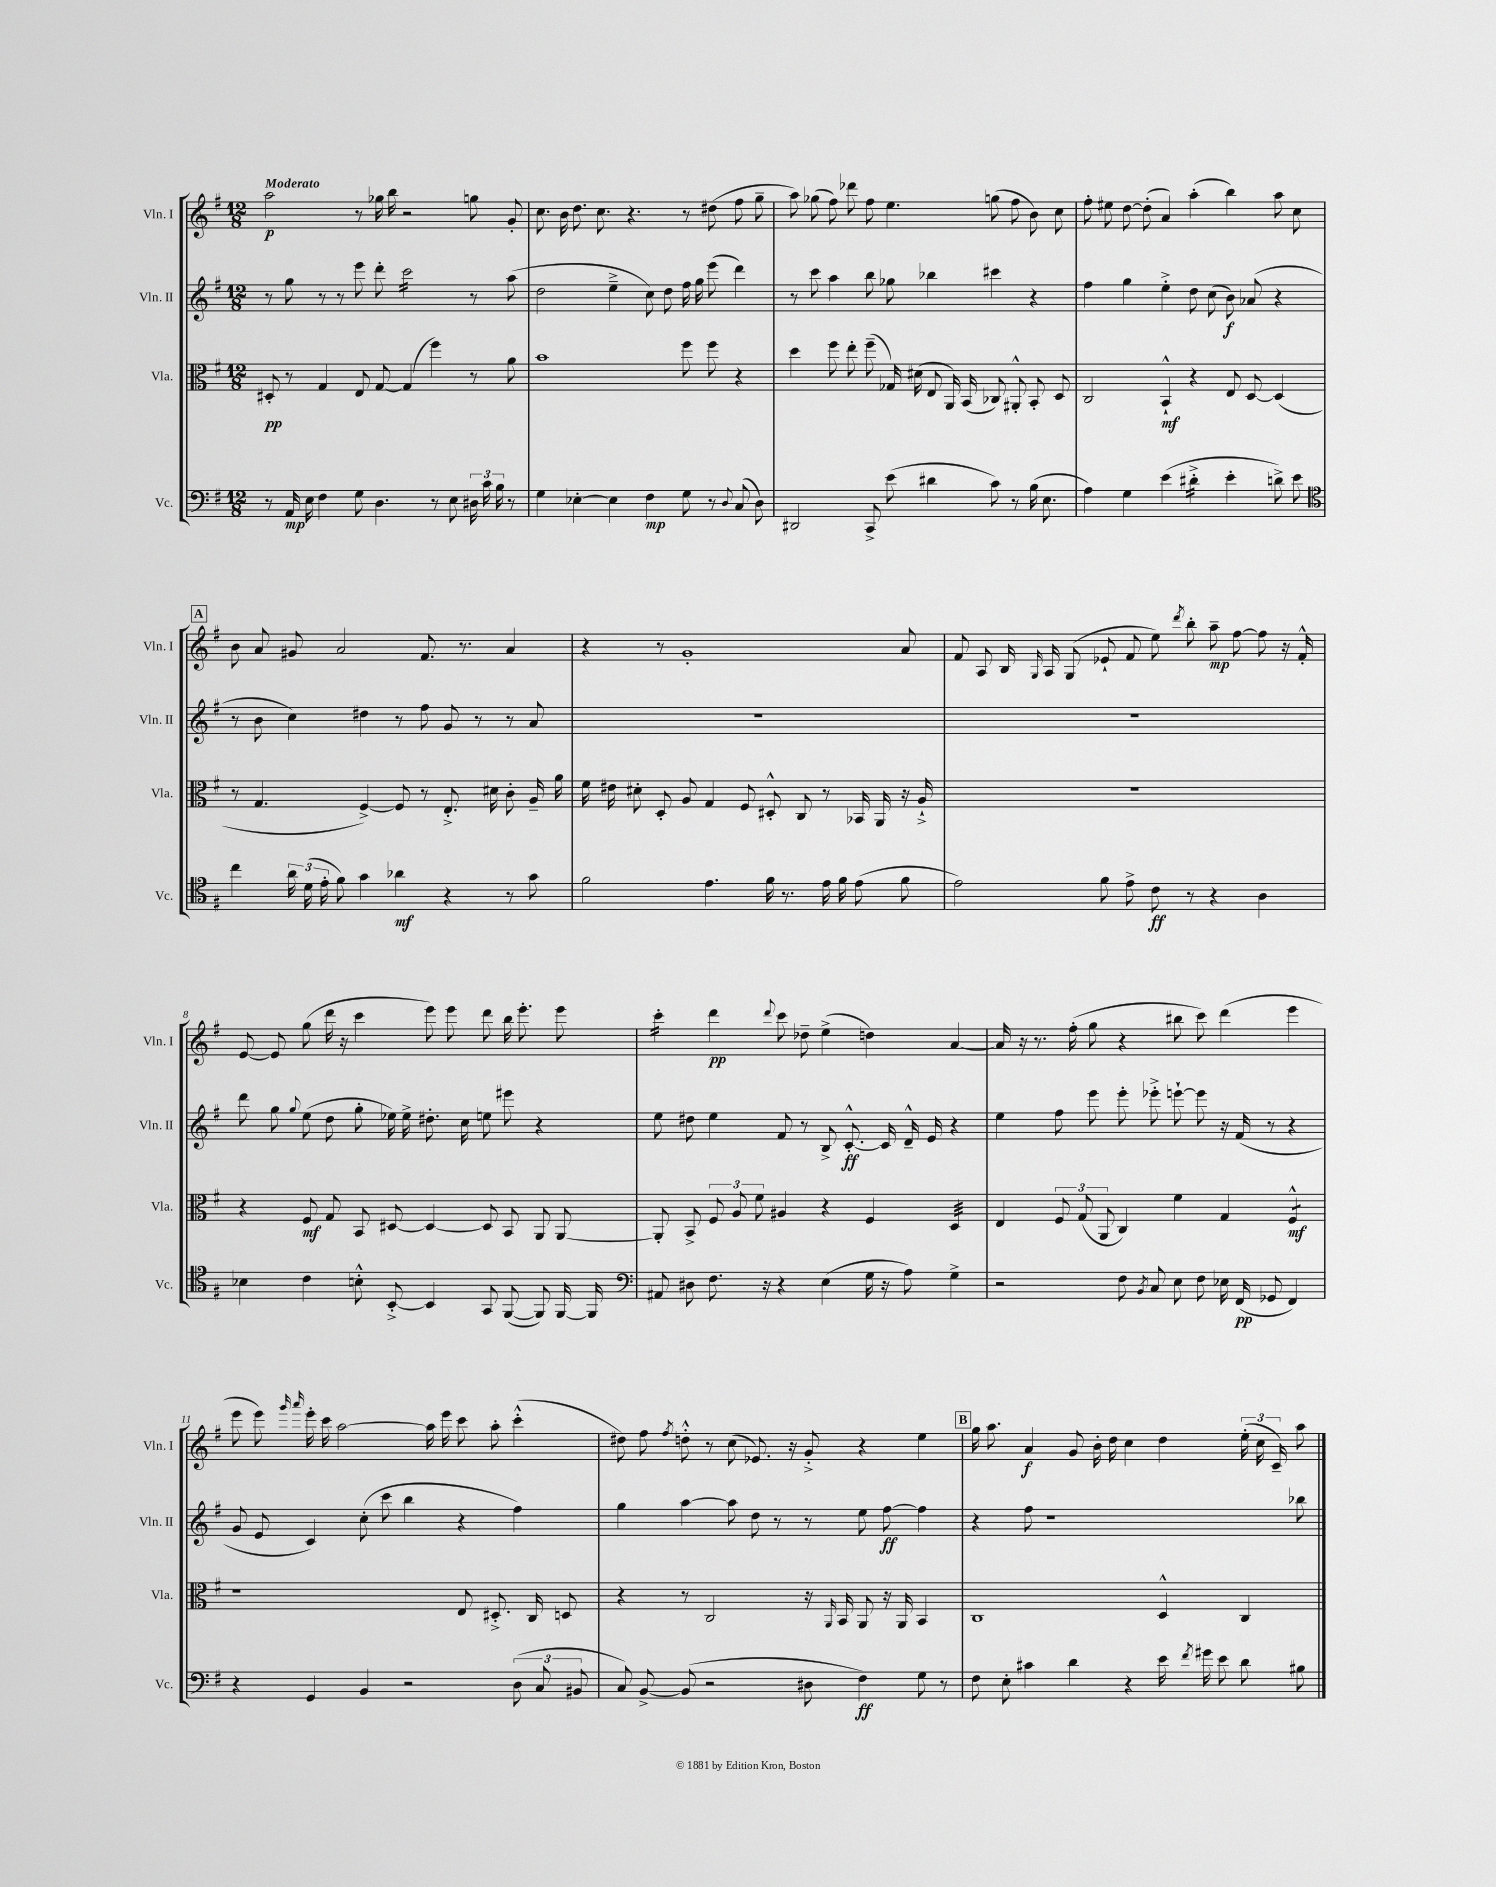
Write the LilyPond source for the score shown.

<<
\new StaffGroup <<
\new Staff = "s0" \with { instrumentName = "Vln. I" shortInstrumentName = "Vln. I" } {
    \clef treble \key g \major \numericTimeSignature \time 12/8 \tempo "Moderato"
    \autoBeamOff a''2\p r8 ges''16 b''16 r2 g''8 g'8-. |
    c''8. b'16 d''8. c''8. r4. r8 dis''8( fis''8 g''8-- |
    a''8) ges''8( fis''8) des'''8 fis''8 e''4. g''8( fis''8 b'8) c''8 |
    fis''8-. eis''8 d''8~ d''8-.( a'4) a''4-.( b''4) a''8 c''8 |
    \mark \markup { \box "A" } b'8 a'8 gis'8 a'2 fis'8. r8. a'4 |
    r4 r8 g'1-. a'8 |
    fis'8 a8 b16 \grace { g16 } a16 g8( ees'8-! fis'8 e''8) \acciaccatura { d'''8 } b''8-. a''8--\mp fis''8~ fis''8 r16 fis'16-.-^ |
    e'8~ e'8 g''8( d'''16 r16 c'''4 e'''8) e'''8 d'''8 b''16 e'''8.-. e'''8 |
    c'''4:16-. d'''4\pp \appoggiatura { d'''8 } c'''8 des''8-- e''4->( d''4) a'4~ |
    a'16 r16 r8. fis''16-.( g''8 r4 bis''8 c'''8) d'''4( e'''4 |
    e'''8 e'''8) \grace { g'''16 a'''16 } e'''16-. c'''16 a''2~ a''16 e'''16 c'''8 a''8-. c'''4-.-^( |
    dis''8) fis''8 \acciaccatura { fis''8 } d''8-.-^ r8 c''8( ees'8.) r16 g'8-.-> r4 e''4 |
    \mark \markup { \box "B" } g''16 a''8. a'4\f g'8 b'16-. d''16 c''4 d''4 \tuplet 3/2 { e''16-.( c''16 c'16--) } a''8 \bar "|." |
}
\new Staff = "s1" \with { instrumentName = "Vln. II" shortInstrumentName = "Vln. II" } {
    \clef treble \key g \major \numericTimeSignature \time 12/8
    \autoBeamOff r8 g''8 r8 r8 e'''8 d'''8-. c'''2:16 r8 a''8( |
    d''2 e''4---> c''8) d''8 fis''16 g''16 e'''8( d'''4) |
    r8 c'''8 a''4 b''8 ges''8 bes''4 cis'''4 r4 |
    fis''4 g''4 e''4-.-> d''8 c''8( b'8\f) aes'8( r4 |
    \mark \markup { \box "A" } r8 b'8 c''4) dis''4 r8 fis''8 g'8 r8 r8 a'8 |
    R1. |
    R1. |
    d'''8 g''8 \appoggiatura { g''8 } e''8( d''8 g''8-. ees''16) ees''16-> dis''8.-. c''16 e''8 eis'''8 r4 |
    e''8 dis''8 e''4 fis'8 r8 b8-> c'8.~-.-^\ff c'16 d'16---^ e'16 r4 |
    e''4 fis''8 e'''8 e'''8-. ees'''8-.-> e'''8~-! e'''8 r16 fis'16( r8 r4 |
    g'8 e'8 c'4) c''8-.( c'''8 b''4 r4 fis''4) |
    g''4 a''4~ a''8 d''8 r8 r8 e''8 fis''8~\ff fis''4 |
    \mark \markup { \box "B" } r4 fis''8 r1 bes''8 \bar "|." |
}
\new Staff = "s2" \with { instrumentName = "Vla." shortInstrumentName = "Vla." } {
    \clef alto \key g \major \numericTimeSignature \time 12/8
    \autoBeamOff dis8-.\pp r8 g4 e8 g8~ g4( fis''4) r8 a'8 |
    b'1 fis''8 fis''8 r4 |
    d''4 fis''8 e''8-. fis''8--( ges16) dis'16( e8 a,16) b,16( ces8) ais,8-.-^ b,8-. d8 |
    c2 b,4-!-^\mf r4 e8 d8~ d4( |
    \mark \markup { \box "A" } r8 g4. fis4~->) fis8 r8 e8.-.-> dis'16 c'8-. a16-- a'16 |
    fis'16 eis'16 dis'8-. d8-. a8 g4 fis8 dis8-.-^ c8 r8 bes,16 a,16 r16 a16-!-> |
    R1. |
    r4 fis8\mf g8 b,8 dis8~ dis4~ dis8 b,8 a,8 a,8~ |
    a,8-. b,8-> \tuplet 3/2 { fis8 a8 fis'8 } ais4 r4 fis4 d4:32 |
    e4 \tuplet 3/2 { fis8 g8( a,8 } c4) fis'4 g4 fis4:8-^\mf |
    r1 e8 dis8.-.-> c16 d8 |
    r4 r8 c2 r16 \grace { a,16 } b,16 a,8 r16 a,16 b,4 |
    \mark \markup { \box "B" } c1 d4-^ c4 \bar "|." |
}
\new Staff = "s3" \with { instrumentName = "Vc." shortInstrumentName = "Vc." } {
    \clef bass \key g \major \numericTimeSignature \time 12/8
    \autoBeamOff r8 a,16\mp e16 fis4 g8 d4. r8 e8 \tuplet 3/2 { dis16 c'16 b16 } r8 |
    g4 ees4~-. ees4 fis4\mp g8 r8 \appoggiatura { d8 } c8( d8) |
    dis,2 c,8-> e'8( dis'4 c'8) r8 b16( e8. |
    a4) g4 e'4( dis'4:16-.-> e'4-. d'8->) e'8 |
    \mark \markup { \box "A" } \clef tenor c''4 \tuplet 3/2 { a'16 d'16( e'16-. } fis'8) g'4 aes'4\mf r4 r8 g'8 |
    fis'2 e'4. fis'16 r8. e'16 fis'16 e'8( fis'8 |
    e'2) fis'8 e'8-> c'8\ff r8 r4 a4 |
    bes4 c'4 b8-.-^ b,8~-.-> b,4 g,8 fis,8~( fis,8) fis,16~ fis,16 |
    \clef bass ais,8 dis8 fis8. r16 r4 e4( g16 r16 a8) g4-> |
    r2 fis8 \acciaccatura { b,8 } c8 e8 fis8 ees16 fis,16\pp( ges,8 fis,4) |
    r4 g,4 b,4 r2 \tuplet 3/2 { d8( c8 bis,8 } |
    c8) b,8~-> b,8( r2 dis8 fis4\ff) g8 r8 |
    \mark \markup { \box "B" } fis8 e8-. cis'4 d'4 r4 e'16 \acciaccatura { fis'8 } gis'16 e'8 d'8 bis8 \bar "|." |
}
>>
>>
